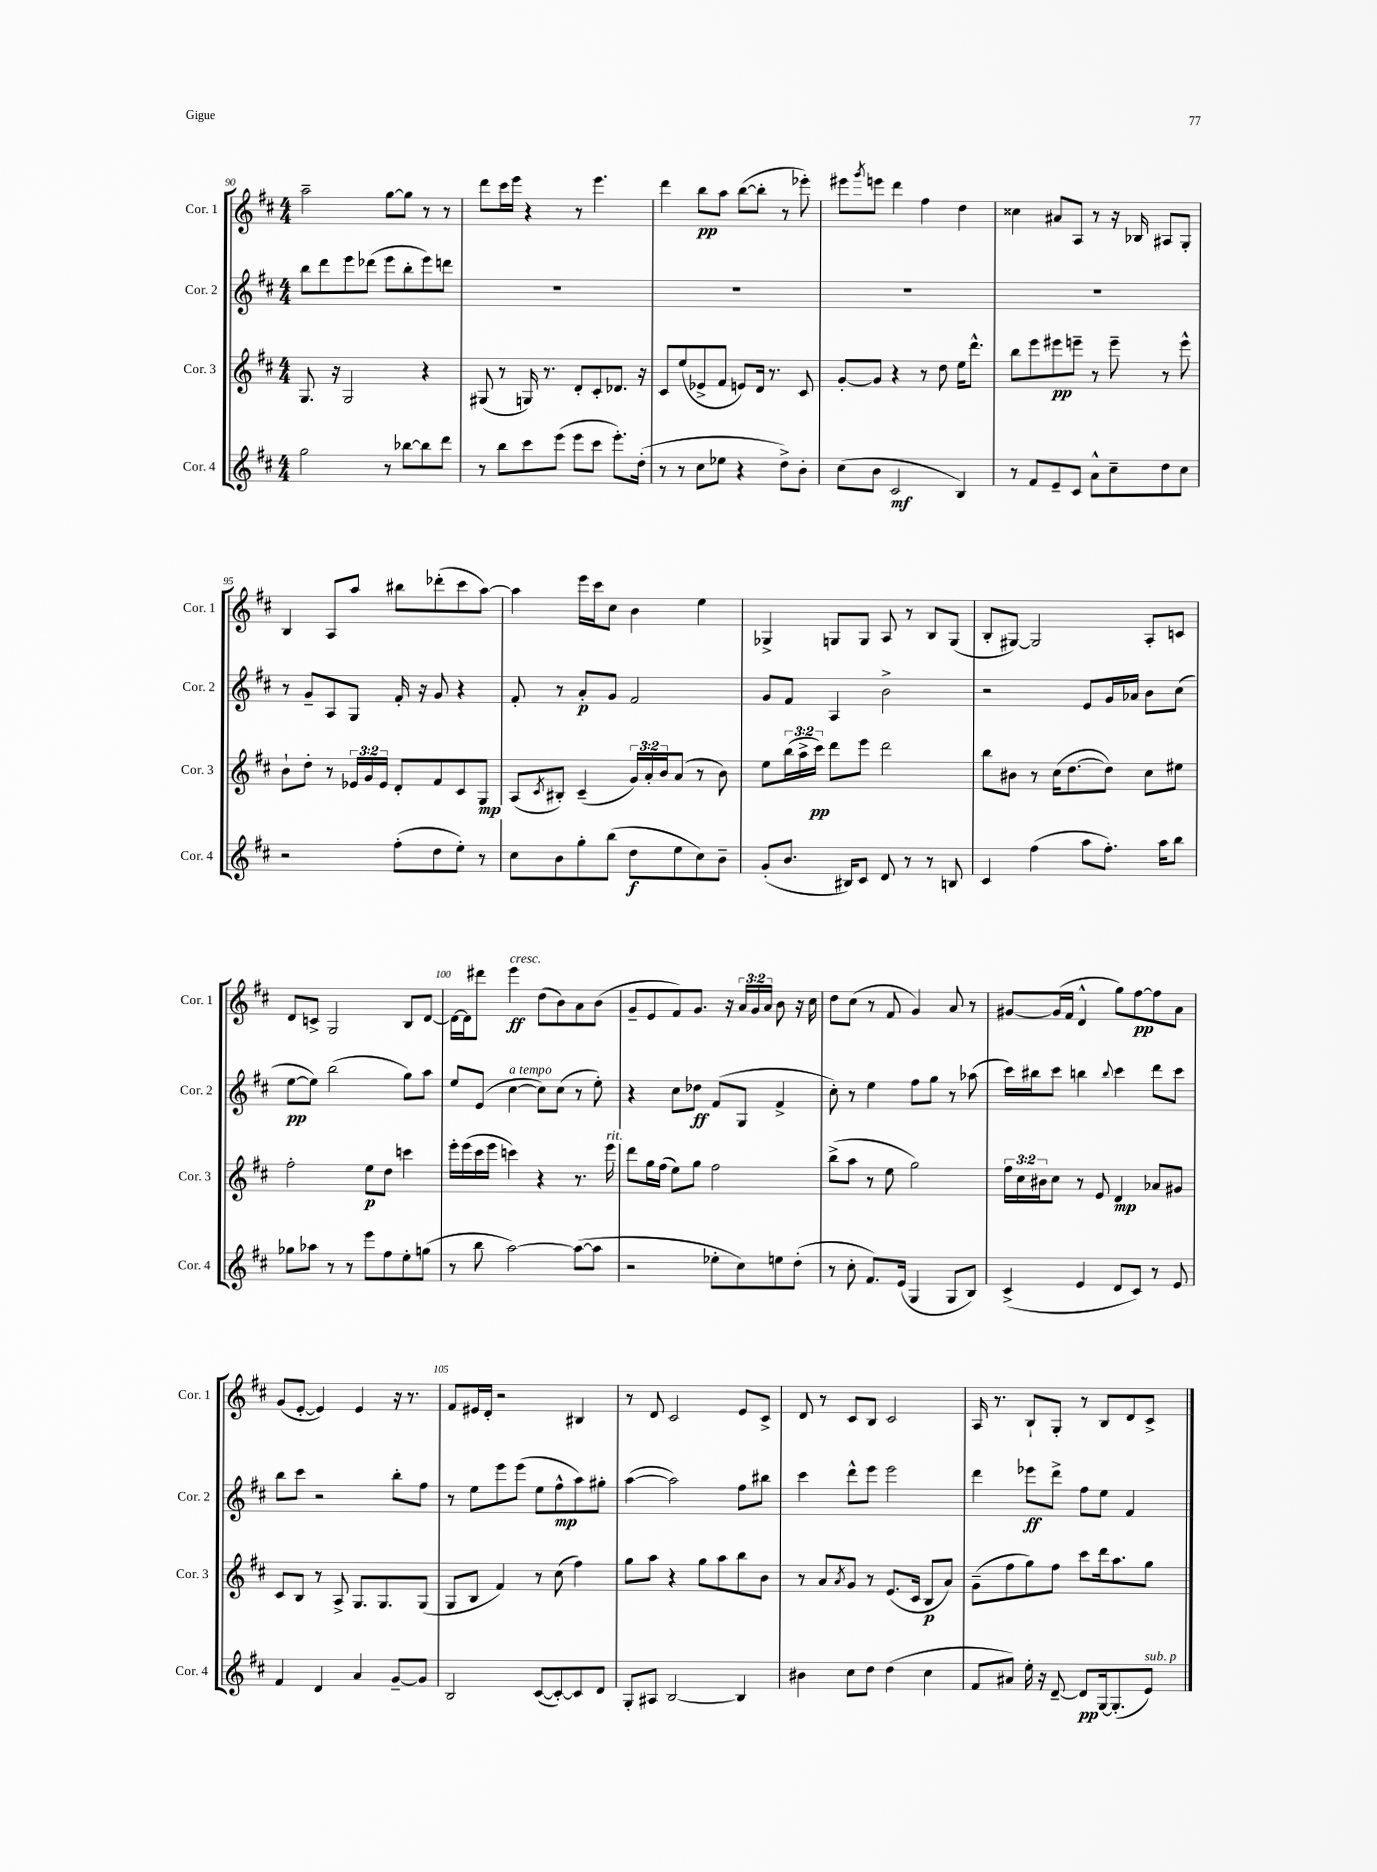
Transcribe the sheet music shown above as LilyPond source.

<<
\new StaffGroup <<
\new Staff = "s0" \with { instrumentName = "Cor. 1" shortInstrumentName = "Cor. 1" } {
    \clef treble \key d \major \numericTimeSignature \time 4/4 \override Staff.TupletNumber.text = #tuplet-number::calc-fraction-text
    a''2-- g''8~ g''8 r8 r8 |
    d'''8 cis'''16 e'''16 r4 r8 e'''4. |
    d'''4 b''8\pp a''8 b''8~( b''8-. r8 ees'''8-.) |
    eis'''8 \acciaccatura { g'''8 } e'''8 d'''4 fis''4 d''4 |
    cisis''4 ais'8 a8 r8 r16 bes16 ais8 g8-. |
    b4 a8 a''8 bis''8 des'''8-.( cis'''8 a''8~) |
    a''4 e'''16 cis'''16 cis''8 b'4 e''4 |
    ges4-> g8 g8 a8 r8 b8 g8( |
    b8-. gis8~) gis2 a8-. c'8 |
    d'8 c'8-> g2 b8 d'8~ |
    d'16~ d'16 dis'''8 e'''4\ff^\markup { \italic "cresc." } d''8( b'8) a'8 b'8( |
    g'8-- e'8 fis'8) g'8. r16 \tuplet 3/2 { a'16 g'16 a'16 } b'8 r16 cis''16 |
    d''8 cis''8( r8 fis'8 g'4) a'8 r8 |
    gis'8~ gis'16( fis'16 d'4-^ g''8) fis''8~\pp fis''8 a'8 |
    g'8( e'8~-. e'4) e'4 r16 r8. |
    fis'8 eis'16 d'16-. r2 bis4 |
    r8 d'8 cis'2 e'8 cis'8-> |
    d'8 r8 cis'8 b8 cis'2 |
    a16 r8. b8-! g8-. r8 b8 d'8 cis'8-> \bar "|." |
}
\new Staff = "s1" \with { instrumentName = "Cor. 2" shortInstrumentName = "Cor. 2" } {
    \clef treble \key d \major \numericTimeSignature \time 4/4
    b''8 d'''8 e'''8 des'''8( e'''8 b''8-. e'''8) d'''8 |
    R1 |
    R1 |
    R1 |
    R1 |
    r8 g'8-- a8 g8 fis'16-. r16 g'8 r4 |
    fis'8-. r8 a'8-.\p g'8 fis'2 |
    g'8 fis'8 a4 b'2-> |
    r2 e'8 g'16 aes'16 b'8 cis''8( |
    e''8~\pp e''8) b''2( g''8) a''8 |
    e''8 e'8( cis''4~^\markup { \italic "a tempo" } cis''8) cis''8( r8 e''8-.) |
    r4 cis''8 des''8\ff fis'8( g8 fis'4-> |
    cis''8-.) r8 e''4 fis''8 g''8 r8 aes''8( |
    cis'''16) bis''16 cis'''8 b''4 \appoggiatura { b''8 } cis'''4 d'''8 cis'''8 |
    b''8 cis'''8 r2 b''8-. fis''8 |
    r8 e''8 e'''8 e'''8( e''8 fis''8-^\mp a''8) gis''8-. |
    a''4~( a''2) fis''8 bis''8 |
    cis'''4 d'''8-^ e'''8 e'''2 |
    d'''4 ees'''8\ff d'''8-> fis''8 e''8 fis'4 \bar "|." |
}
\new Staff = "s2" \with { instrumentName = "Cor. 3" shortInstrumentName = "Cor. 3" } {
    \clef treble \key d \major \numericTimeSignature \time 4/4 \override Staff.TupletNumber.text = #tuplet-number::calc-fraction-text
    g8. r16 g2 r4 |
    gis8( r8 g16) r8. d'8-. cis'8-. des'8. r16 |
    cis'8 e''8( ees'8-> fis'8 e'8) d'16 r8. cis'8 |
    g'8~-. g'8 r4 r8 d''8 e''16 d'''8.-^ |
    b''8 e'''8 eis'''8\pp e'''8-- r8 e'''8-- r8 e'''8-^ |
    b'8-! d''8-. r8 \tuplet 3/2 { ees'16 g'16 ees'16 } d'8-. fis'8 cis'8 g8\mp |
    a8( \acciaccatura { cis'8 } bis8-.) cis'4--( \tuplet 3/2 { g'16) a'16-. b'16 } a'8( r8 b'8) |
    e''8 \tuplet 3/2 { b''16( a''16-> cis'''16\pp) } d'''8 e'''8 d'''2 |
    b''8 bis'8 r8 cis''16( d''8.~ d''8) cis''8 eis''8 |
    fis''2-. e''8\p d''8 c'''4 |
    e'''16-. e'''16( cis'''16 e'''16 c'''4) r4 r8. e'''16^\markup { \italic "rit." } |
    d'''8 g''16 fis''16( e''8) g''8 fis''2 |
    b''8->( a''8 r8 e''8 g''2) |
    \tuplet 3/2 { fis''16 cis''16 bis'16 } cis''8 r8 e'8 d'4\mp aes'8 gis'8 |
    cis'8 b8 r8 a8-> g8. g8. g8( |
    g8 b8 fis'4) r8 cis''8( fis''4) |
    g''8 a''8 r4 g''8 a''8 b''8 b'8 |
    r8 a'8 \acciaccatura { a'8 } g'8 r8 e'8.( cis'16 b8\p a'8) |
    g'8--( fis''8 g''8) fis''8 cis'''8 d'''16 a''8. g''8 \bar "|." |
}
\new Staff = "s3" \with { instrumentName = "Cor. 4" shortInstrumentName = "Cor. 4" } {
    \clef treble \key d \major \numericTimeSignature \time 4/4
    g''2 r8 bes''8~ bes''8 d'''8 |
    r8 b''8 cis'''8 e'''8( e'''8 cis'''8 e'''8.-.) d''16-.( |
    r8 r8 cis''8 ees''8 r4 d''8->) b'8-. |
    cis''8( b'8 cis'2\mf b4) |
    r8 fis'8 e'8-- cis'8 a'8-^ cis''8-- d''8 cis''8 |
    r2 fis''8-.( d''8 e''8-.) r8 |
    cis''8 b'8 g''8-. b''8( d''8\f e''8 cis''8) b'8-- |
    g'8-.( b'8. bis16) cis'8 d'8 r8 r8 b8 |
    cis'4 fis''4( a''8 fis''8.-.) a''16 b''8 |
    ges''8 aes''8 r8 r8 e'''8 fis''8 e''8-. g''8( |
    r8 b''8 a''2~) a''8~( a''8 |
    r2 ees''8-. cis''8) e''8 d''8-.( |
    r8 cis''8-. fis'8.) e'16( g4 g8 b8) |
    cis'4->( e'4 d'8 cis'8) r8 e'8 |
    fis'4 d'4 a'4 g'8~-- g'8 |
    b2 cis'8~( cis'8~-.) cis'8 d'8 |
    g8-. ais8 b2~ b4 |
    bis'4 cis''8 d''8 d''4( cis''4 |
    fis'8 ais'8) e''16-. r16 d'8~-- d'8\pp g16~ g8.-.( e'8^\markup { \italic "sub. p" }) \bar "|." |
}
>>
>>
\layout { \context { \Score currentBarNumber = #90 \override BarNumber.break-visibility = ##(#f #t #t) barNumberVisibility = #(every-nth-bar-number-visible 5) } }
